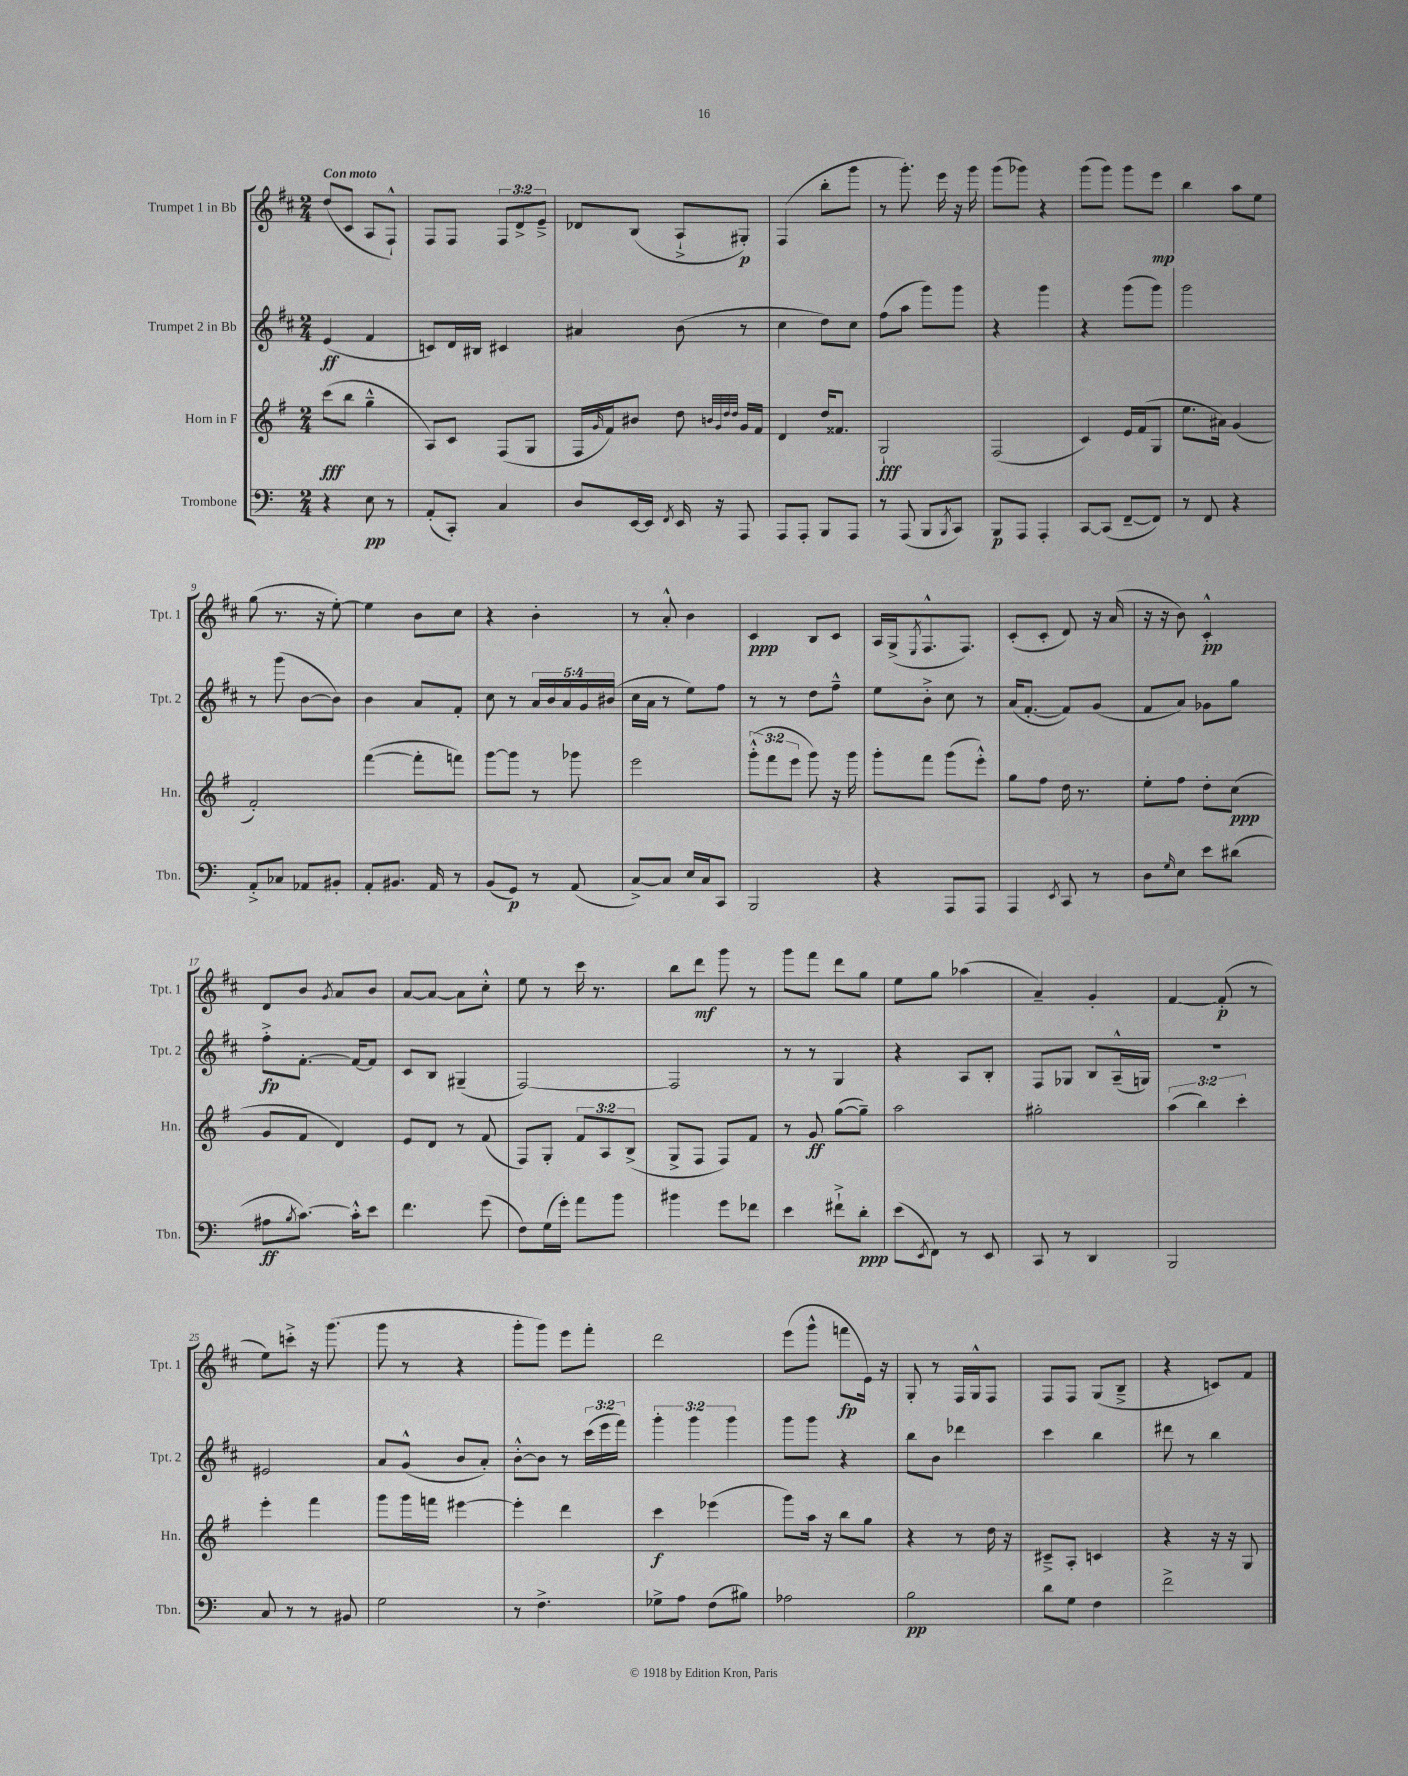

**kern	**kern	**kern	**kern
*staff4	*staff3	*staff2	*staff1
*clefF4	*clefG2	*clefG2	*clefG2
*k[]	*k[f#]	*k[f#c#]	*k[f#c#]
*M2/4	*M2/4	*M2/4	*M2/4
4r	(8ccc\L	(4e/	(8dd/L
.	8bb\J	.	8c#/J
8E\	4gg~^^\	4f#/	8A/L
8r	.	.	8F#`^^/J)
=	=	=	=
(8AA'/L	8A/L)	8c/L)	8F#/L
8CC'/J)	8c/J	16d/L	8F#/J
.	.	16B#/JJ	.
4C/	(8F#/L	4c#/	12F#/L
.	.	.	12d^/
.	8G/J	.	.
.	.	.	12e~^/J
=	=	=	=
8D/L	16F#/LL	4a#/	8d-/L
.	16qqg/	.	.
.	16f#/J)	.	.
[16EE/L	8b#/J	.	(8B/J
16EE/]JJ	.	.	.
8qFF/	.	.	.
16EE/	8dd\	(8b\	8A`^/L
16r	.	.	.
.	32qqb/LLL	.	.
.	32qqg/	.	.
.	32qqdd/	.	.
.	32qqdd/JJJ	.	.
8AAA/	16g/LL	8r	8G#'/J)
.	16f#/JJ	.	.
=	=	=	=
8AAA/L	4d/	4cc#\	(4F#/
8AAA'/J	.	.	.
8BBB/L	16dd/LK	8dd\L)	8bb'\L
.	8.f##/J	.	.
8AAA/J	.	8cc#\J	8ggg\J
=	=	=	=
8r	2G`/	(8ff#\L	8r
(8AAA/	.	8aa\J	8.ggg'\)
8BBB/L	.	8ggg\L)	.
.	.	.	16eee\
8qBBB/	.	.	.
8CC/J)	.	8ggg\J	16r
.	.	.	16ggg\
=	=	=	=
8BBB/L	(2F#/	4r	(8ggg\L
8AAA/J	.	.	8ggg-\J)
4AAA'/	.	4ggg\	4r
=	=	=	=
[8CC/L	4c/)	4r	(8ggg\L
(8CC/]J	.	.	8ggg\J)
[8FF~/L	16e/LL	(8ggg\L	8ggg\L
.	(16f#/J	.	.
8FF/]J)	8G/J	8ggg\J)	8eee\J
=	=	=	=
8r	8.ee\L	2ggg\	4bb\
8FF/	.	.	.
.	16a#\Jk)	.	.
4r	(4g/	.	8aa\L
.	.	.	8ee\J
=	=	=	=
8AA'^/L	2f#'/)	8r	(8gg\
8C-/J	.	(8ggg\	8.r
8AA-/L	.	[8b\L	.
.	.	.	16r
8BB#'/J	.	8b\]J)	[8ee'\)
=	=	=	=
8AA'/L	([4fff#\	4b\	4ee\]
8.BB#/J	.	.	.
.	8fff#'\]L	8a/L	8b\L
16AA/	.	.	.
8r	8fff\J)	8f#'/J	8cc#\J
=	=	=	=
(8BB/L	[8ggg\L	8cc#\	4r
8GG/J)	8ggg\]J	8r	.
8r	8r	20a/LL	4b'\
.	.	20b/	.
.	.	20a/	.
(8AA/	8ggg-\	.	.
.	.	20g/	.
.	.	(20b#/JJ	.
=	=	=	=
[8C^/L)	2eee\	16cc#\LL	8r
.	.	16a\JJ	.
8C/]J	.	8r	8a'^^/
16E/LL	.	8ee\L)	4b\
16C/J	.	.	.
8CC/J	.	8ff#\J	.
=	=	=	=
2BBB/	(12ggg'^^\L	8r	4c#/
.	12fff#\	.	.
.	.	8r	.
.	12eee\J	.	.
.	8ggg\)	8dd\L	8B/L
.	16r	8ff#~^^\J	8c#/J
.	16ggg\	.	.
=	=	=	=
4r	8ggg'\L	8ee\L	16A/LL
.	.	.	(16G^/J
.	.	.	8qE/
.	8fff#\J	8b'^\J	8.F#^^/
8AAA/L	(8ggg\L	8cc#\	.
.	.	.	8.F#/J)
8AAA/J	8eee'^^\J)	8r	.
=	=	=	=
4AAA/	8gg\L	(16a/LK	(8c#'/L
.	.	[8.f#'/J	.
.	8ff#\J	.	8c#'/J
8qEE/	.	.	.
8CC/	16dd\	8f#/]L)	8d/)
.	8.r	.	.
8r	.	(8g/J	16r
.	.	.	(16a/
=	=	=	=
8D\L	8ee'\L	8f#/L	16r
.	.	.	16r
16qqG/	.	.	.
8E\J	8ff#\J	8a/J)	8b\)
8e\L	8dd'\L	8g-\L	4c#'^^/
(8d#\J	(8cc\J	8gg\J	.
=	=	=	=
8A#\L	8g/L	8ff#'^\L	8d/L
8qB/	.	.	.
[8.c\J)	8f#/J	[8.f#'\J	8b/J
.	.	.	8qg/
.	4d/)	.	8a/L
16c'^^\]LK	.	16f#/_LK	.
8e\J	.	8f#/]J	8b/J
=	=	=	=
4.f\	8e/L	8c#/L	[8a/L
.	8d/J	8B/J	8a/_J
.	8r	(4G#~/	8a\]L
(8g\	(8f#/	.	8cc#'^^\J
=	=	=	=
8F\L)	8F#/L)	[2F#/)	8ee\
(16G\L	8G'/J	.	8r
16g'\JJ)	.	.	.
8a\L	12f#/L	.	16ccc#\
.	.	.	8.r
.	12A/	.	.
8b\J	.	.	.
.	(12B^/J	.	.
=	=	=	=
4b#\	8G^/L	2F#/]	8bb\L
.	8F#/J	.	8ddd\J
8g\L	8F#/L)	.	8ggg\
8f-\J	8f#/J	.	8r
=	=	=	=
4e\	8r	8r	8ggg\L
.	8g/	8r	8fff#\J
8f#`^\L	([8gg\L	4G/	8ddd\L
8d'\J	8gg~\]J)	.	8gg\J
=	=	=	=
(8e\L	2aa\	4r	8ee\L
8qEE/	.	.	.
8FF\J)	.	.	8gg\J
8r	.	8A/L	(4aa-\
8EE/	.	8B'/J	.
=	=	=	=
8CC/	2gg#'\	8F#/L	4a~/)
8r	.	8G-/J	.
4DD/	.	8B/L	4g'/
.	.	(16A~^^/L	.
.	.	16G/JJ)	.
=	=	=	=
2BBB/	(6aa\	2r	[4f#/
.	6bb\)	.	.
.	.	.	(8f#'/]
.	6ccc'\	.	.
.	.	.	8r
=	=	=	=
8C/	4eee'\	2e#/	8ee\L)
8r	.	.	8ccc'^\J
8r	4fff#\	.	16r
.	.	.	(8.ggg\
8BB#/	.	.	.
=	=	=	=
2G\	8ggg\L	8a/L	8ggg\
.	16ggg\L	(8g^^/J	8r
.	16fff\JJ	.	.
.	[4eee#\	8b/L	4r
.	.	8a'/J)	.
=	=	=	=
8r	4eee#'\]	[8b'^^\L	8ggg'\L
4.F^\	.	8b\]J	8ggg\J)
.	4ddd\	8r	8eee\L
.	.	(24ccc#\LL	8fff#'\J
.	.	24eee\	.
.	.	24fff#\JJ)	.
=	=	=	=
8G-^\L	4ccc\	6ggg'\	2ddd\
8A\J	.	.	.
.	.	6ggg\	.
(8F\L	(4eee-\	.	.
.	.	6ggg\	.
8B#\J)	.	.	.
=	=	=	=
2A-\	8ggg\L)	8ggg\L	(8eee\L
.	16aa\Jk	8ggg\J	8ggg^^\J
.	16r	.	.
.	8bb\L	4r	8fff\L
.	8gg\J	.	16e\Jk)
.	.	.	16r
=	=	=	=
2B\	4r	8bb\L	8G'/
.	.	8b\J	8r
.	8r	4ddd-\	16F#/LL
.	.	.	16G^^/J
.	16dd\	.	8F#/J
.	16r	.	.
=	=	=	=
8d\L	8c#~^/L	4ccc#\	8F#/L
8G\J	8A'/J	.	8F#/J
4F\	4c/	4bb\	(8G/L
.	.	.	8B~^/J
=	=	=	=
2f^\	4r	8ddd#\	4r
.	.	8r	.
.	16r	4bb\	8c/L)
.	16r	.	.
.	8G/	.	8f#/J
==	==	==	==
*-	*-	*-	*-
